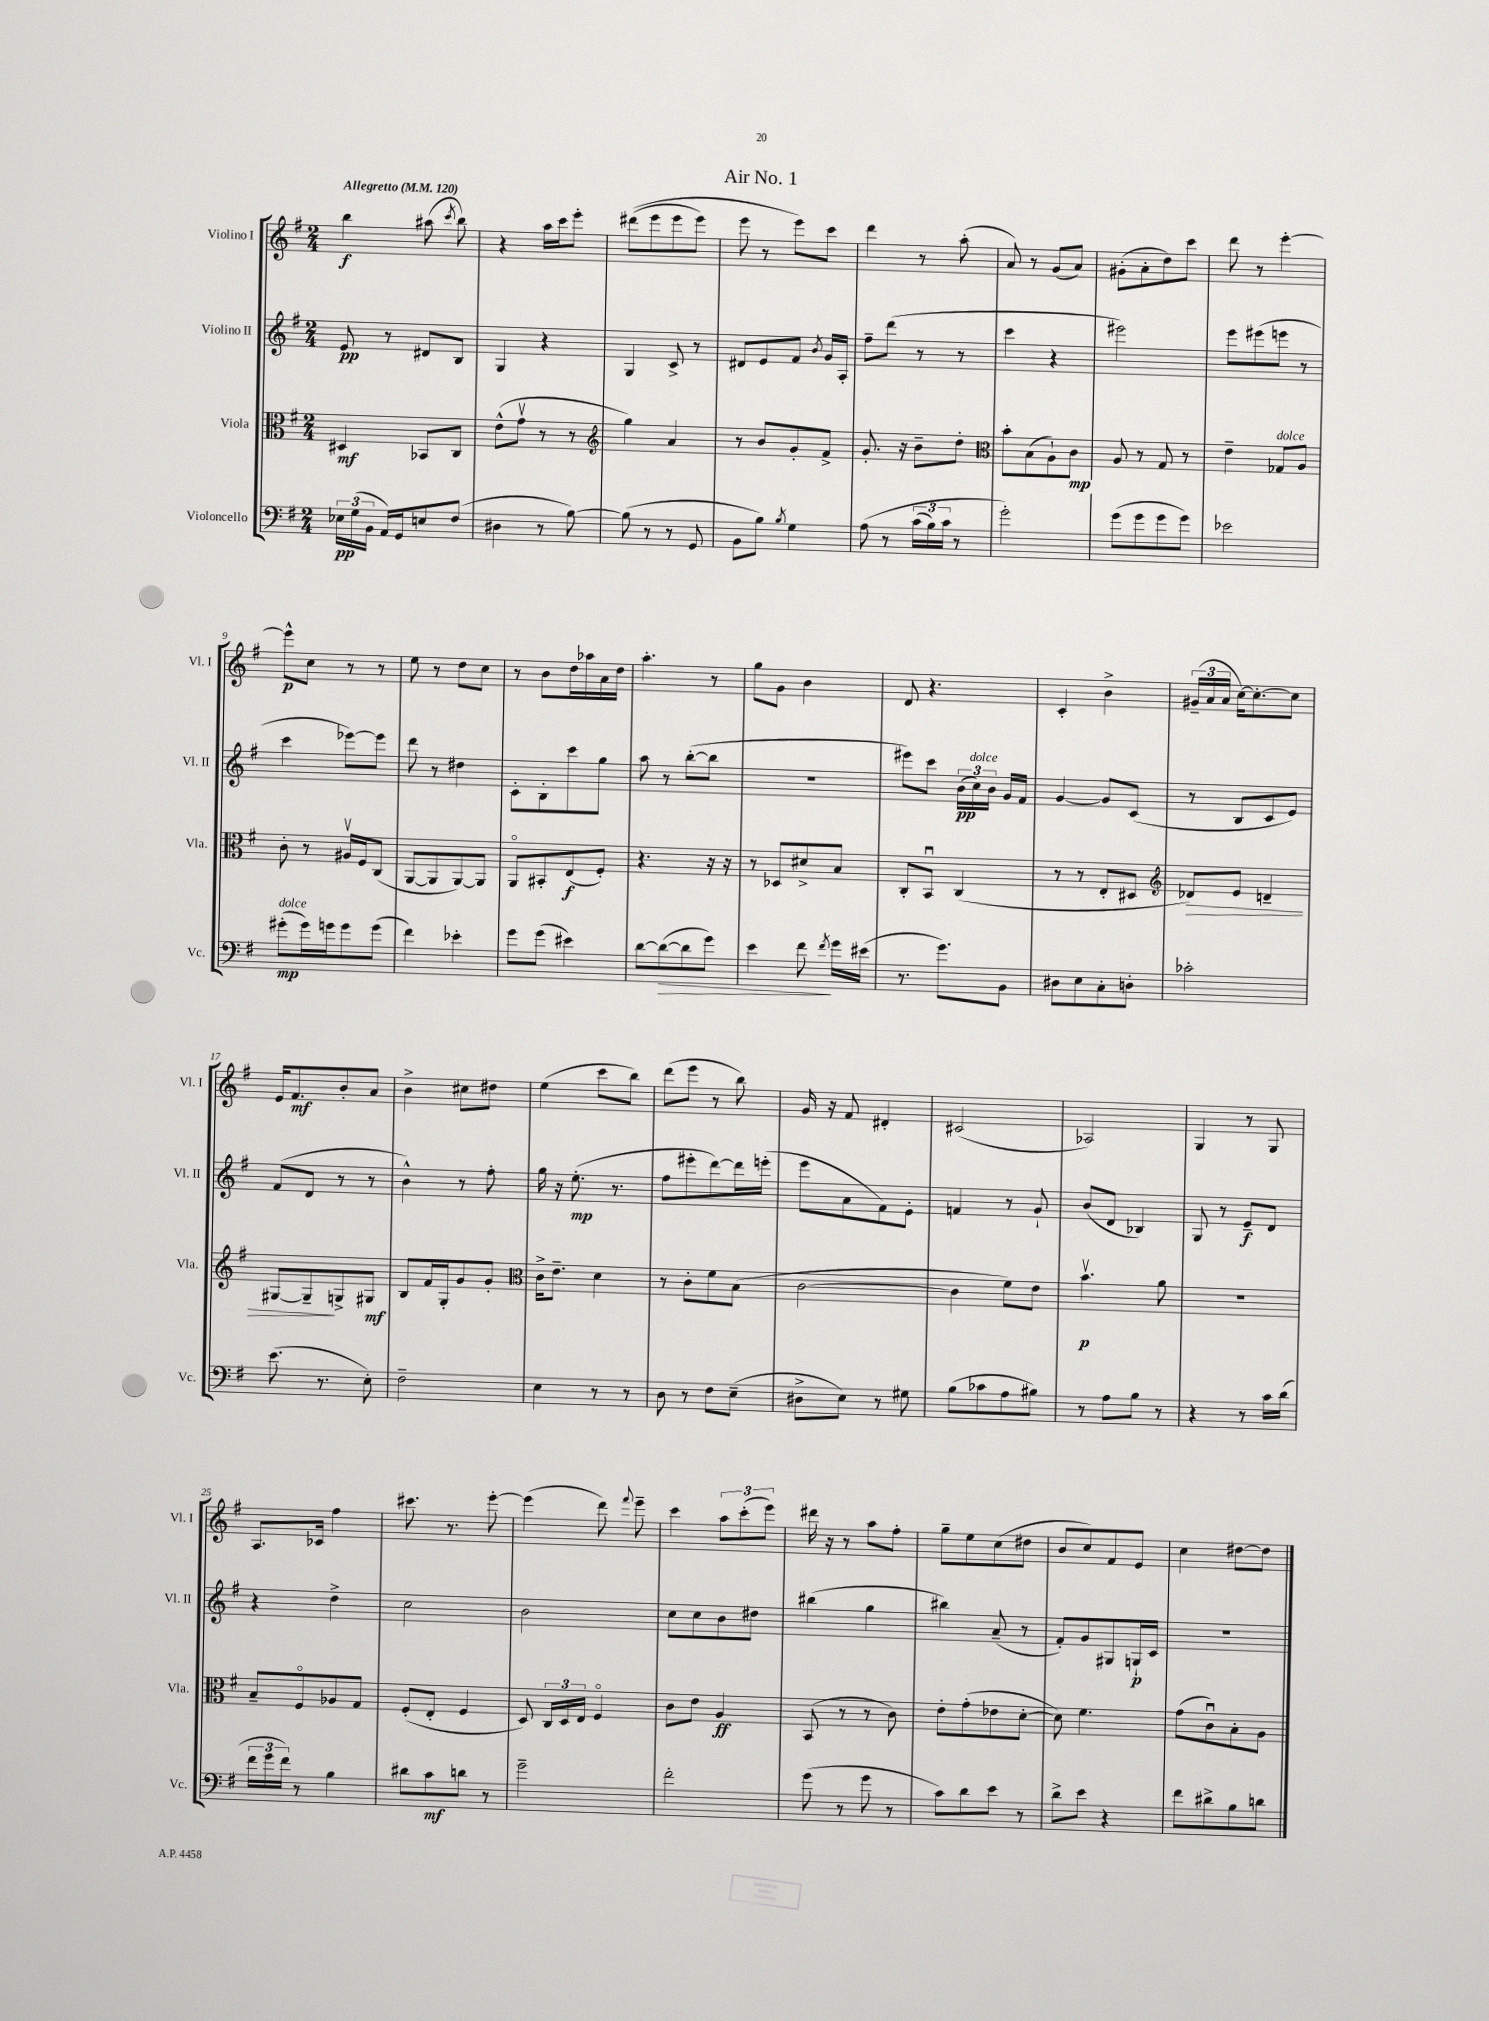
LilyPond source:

\header { title = "Air No. 1" }
<<
\new StaffGroup <<
\new Staff = "s0" \with { instrumentName = "Violino I" shortInstrumentName = "Vl. I" } {
    \clef treble \key g \major \numericTimeSignature \time 2/4 \tempo "Allegretto" 4 = 120
    \autoBeamOff b''4\f ais''8( \acciaccatura { c'''8 } b''8) |
    r4 a''16[ c'''16 e'''8]-. |
    dis'''8[(\( e'''8 e'''8 e'''8]) |
    e'''8 r8 e'''8[\) c'''8] |
    d'''4 r8 a''8-.( |
    a'8) r8 g'8[( a'8]) |
    gis'8[-.( a'8-. d''8) c'''8] |
    d'''8 r8 e'''4~-. |
    e'''8[-^\p c''8] r8 r8 |
    e''8 r8 d''8[ c''8] |
    r8 b'8[ d''16 aes''16 a'16 d''16] |
    a''4.-. r8 |
    g''8[ g'8] b'4 |
    d'8 r4. |
    c'4-. b'4-> |
    \tuplet 3/2 { gis'16[--( a'16 a'16] } c''16[~) c''8.~-. c''8] |
    e'16[ fis'8.\mf b'8-. a'8] |
    b'4-> cis''8[ dis''8] |
    e''4( c'''8[ b''8]) |
    d'''8[( e'''8] r8 b''8) |
    g'16 r16 fis'8 dis'4-. |
    cis'2( |
    aes2) |
    g4 r8 g8 |
    a8.[ ces'16] fis''4 |
    cis'''8. r8. e'''8~-. |
    e'''4( d'''8) \appoggiatura { fis'''8 } e'''8-- |
    c'''4 \tuplet 3/2 { a''8[ c'''8-.( e'''8]) } |
    dis'''16 r16 r8 a''8[ fis''8]-. |
    g''8[-- e''8 c''8( dis''8] |
    b'8[ c''8) fis'8 e'8] |
    c''4 dis''8[~ dis''8] \bar "|." |
}
\new Staff = "s1" \with { instrumentName = "Violino II" shortInstrumentName = "Vl. II" } {
    \clef treble \key g \major \numericTimeSignature \time 2/4
    \autoBeamOff e'8\pp r8 dis'8[ b8] |
    g4 r4 |
    g4 c'8-> r8 |
    dis'8[ e'8 fis'8] \acciaccatura { b'8 } g'16[ a16]-. |
    fis''8[-- d'''8]( r8 r8 |
    c'''4 r4 |
    eis'''2) |
    e'''8[ eis'''8( e'''8] r8 |
    c'''4 ees'''8[~) ees'''8] |
    d'''8 r8 dis''4 |
    c'8[-. b8-. c'''8 g''8] |
    a''8 r8 b''8[~-.( b''8] |
    r2 |
    eis'''8[) c'''8] \tuplet 3/2 { b'16[\pp( c''16^\markup { \italic "dolce" }) b'16] } g'16[ fis'16] |
    g'4~ g'8[ c'8]( |
    r8 b8[ c'8 e'8]) |
    fis'8[( d'8] r8 r8 |
    b'4-^) r8 fis''8-. |
    g''16 r16 e''8.-.\mp( r8. |
    fis''8[ eis'''8-. d'''8~) d'''16 e'''16]-.( |
    e'''8[ a'8 fis'8) e'8]-. |
    f'4 r8 g'8-! |
    b'8[( d'8] bes4) |
    g8 r8 e'8[--\f d'8] |
    r4 d''4-> |
    c''2 |
    b'2 |
    c''8[ c''8 b'8 dis''8] |
    bis''4( g''4 |
    bis''4) a'8--( r8 |
    fis'8[-.) g'8 gis8 g16-!\p c'16] |
    R2 \bar "|." |
}
\new Staff = "s2" \with { instrumentName = "Viola" shortInstrumentName = "Vla." } {
    \clef alto \key g \major \numericTimeSignature \time 2/4
    \autoBeamOff dis4\mf bes,8[ c8] |
    e'8[-^( g'8]\upbow r8 r8 |
    \clef treble g''4) a'4 |
    r8 b'8[ g'8-. fis'8]-> |
    g'8.-. r16 b'8[-- d''8]-. |
    \clef alto b'8[-. b8( a8-!) c'8]\mp |
    a8 r8 g8 r8 |
    e'4-- ges8[^\markup { \italic "dolce" } a8] |
    c'8-. r8 ais16[\upbow fis16 c8]( |
    a,8[~ a,8 a,8~) a,8] |
    a,8[\flageolet bis,8-. e8\f( fis8]-.) |
    r4. r16 r16 |
    r8 des8[ dis'8-> b8] |
    c8[-. b,8]\downbow c4( |
    r8 r8 e8[-. dis8] |
    \clef treble des'8[\>) e'8] d'4-- |
    gis8[~ gis8--\! g8-> gis8]\mf |
    b8[ fis'16 g16-. g'8 g'8]-. |
    \clef alto c'16[-> e'8.]-- d'4 |
    r8 c'8[-. fis'8 b8]( |
    c'2~ |
    c'4 fis'8[) e'8] |
    b'4.\upbow\p a'8 |
    r2 |
    b8[-- fis8\flageolet aes8 g8] |
    fis8[-.( e8]-. fis4 |
    d8) \tuplet 3/2 { c16[ d16 e16] } fis4\flageolet |
    c'8[ e'8] a4\ff |
    b,8( r8 r8 c'8) |
    e'8[-. g'8-.( ees'8 d'8]~-. |
    d'8) fis'4. |
    g'8[( c'8\downbow) b8-. a8] \bar "|." |
}
\new Staff = "s3" \with { instrumentName = "Violoncello" shortInstrumentName = "Vc." } {
    \clef bass \key g \major \numericTimeSignature \time 2/4
    \autoBeamOff \tuplet 3/2 { ees16[\pp g16( b,16] } a,16[) g,16 e8 fis8]( |
    dis4 r8 b8~) |
    b8( r8 r8 g,8 |
    b,8[ b8]) \acciaccatura { b8 } g4 |
    a8\( r8 \tuplet 3/2 { c'16[( b16) c'16] } r8 |
    g'2-.\) |
    g'8[( g'8 g'8 g'8]) |
    ees'2 |
    gis'8[-.\mp^\markup { \italic "dolce" }( gis'16) g'16 g'8 g'8]( |
    fis'4) ees'4-. |
    g'8[ g'8]( eis'4) |
    d'8[~ d'8~\>( d'8 g'8]) |
    e'4 fis'8\! \acciaccatura { fis'8 } g'16[ eis'16]( |
    r8. g'8.[) b,8] |
    dis8[ e8 c8-. d8]-. |
    ces'2-. |
    e'8.( r8. e8-.) |
    fis2-- |
    e4 r8 r8 |
    d8 r8 fis8[ e8]--( |
    dis8[-> e8]) r8 gis8 |
    b8[( ces'8 a8 bis8]) |
    r8 a8[ b8] r8 |
    r4 r8 c'16[ d'16]( |
    \tuplet 3/2 { fis'16[ g'16 fis'16]) } r8 b4 |
    dis'8[ c'8\mf d'8] r8 |
    g'2-- |
    fis'2-. |
    g'8( r8 g'8 r8 |
    c'8[) d'8 e'8] r8 |
    d'8[-> e'8] r4 |
    fis'8[ dis'8-> b8 d'8] \bar "|." |
}
>>
>>
